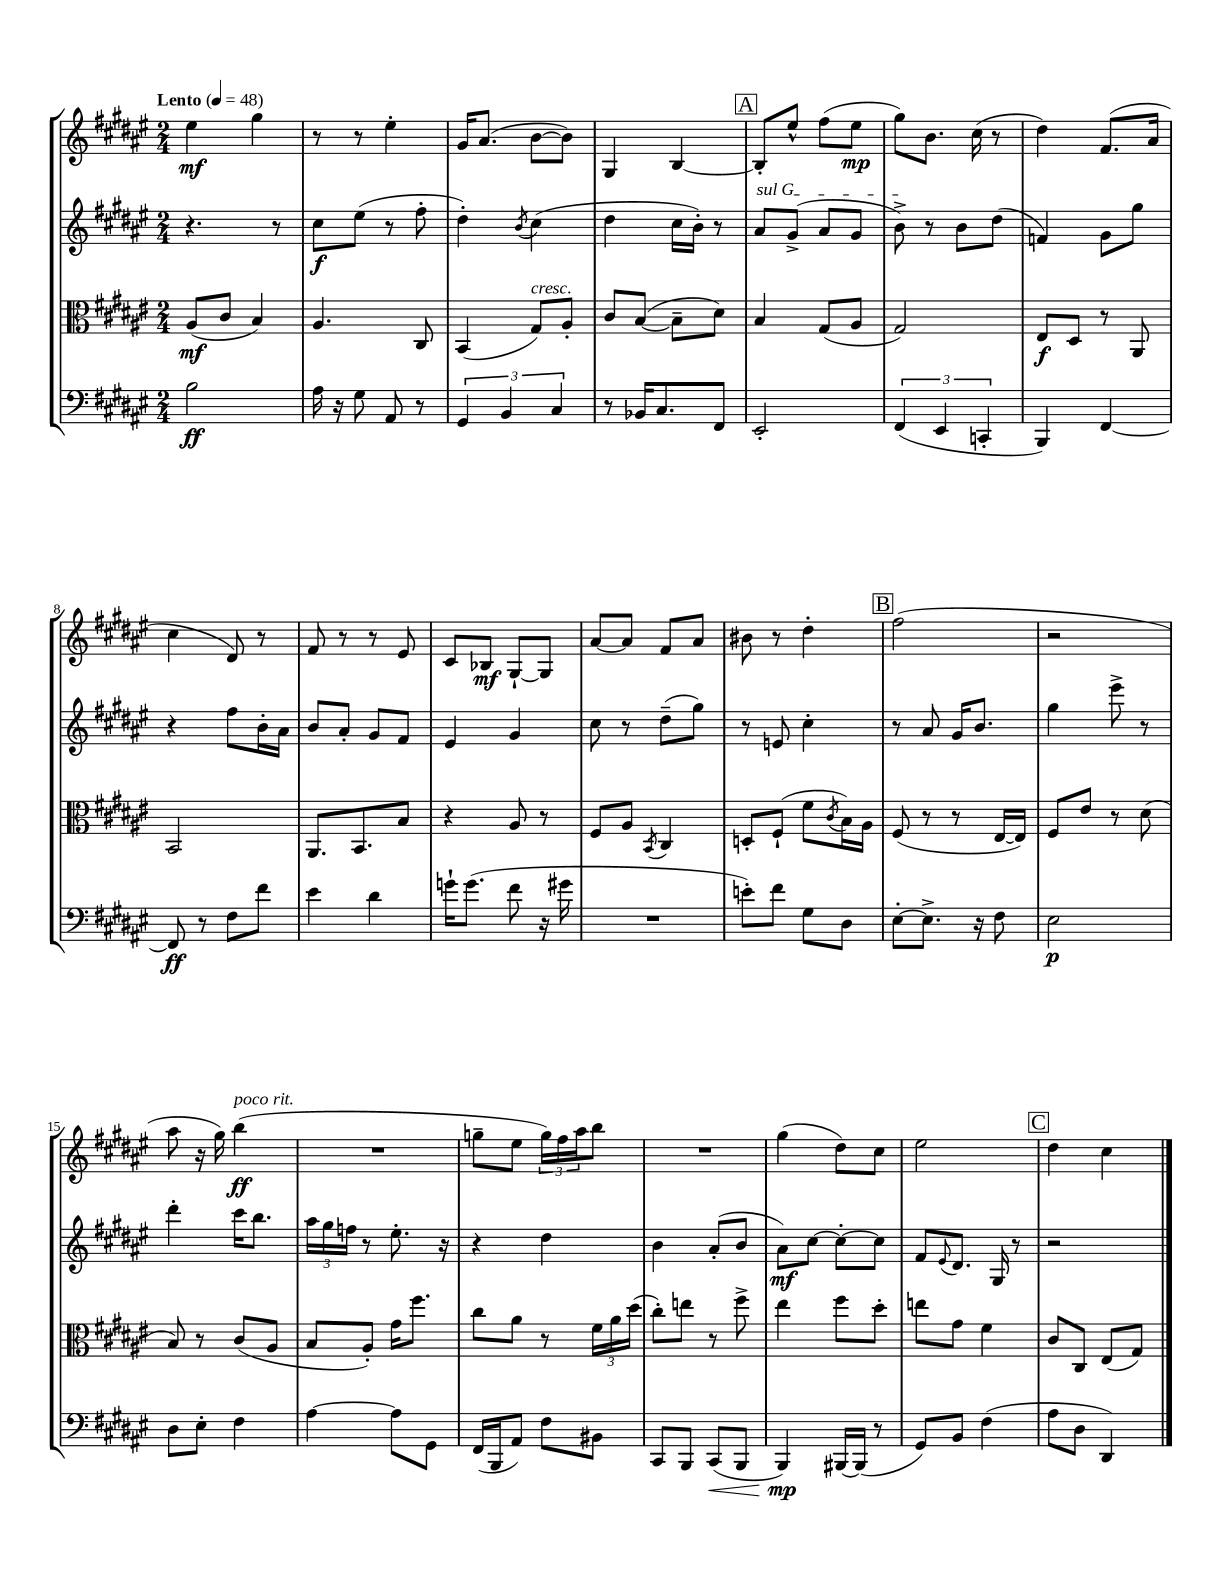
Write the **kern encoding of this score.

**kern	**dynam	**kern	**dynam	**kern	**dynam	**kern	**dynam
*part4	*part4	*part3	*part3	*part2	*part2	*part1	*part1
*staff4	*staff4	*staff3	*staff3	*staff2	*staff2	*staff1	*staff1
*clefF4	*	*clefC3	*	*clefG2	*	*clefG2	*
*k[f#c#g#d#a#e#]	*	*k[f#c#g#d#a#e#]	*	*k[f#c#g#d#a#e#]	*	*k[f#c#g#d#a#e#]	*
*M2/4	*	*M2/4	*	*M2/4	*	*M2/4	*
*MM48	*	*MM48	*	*MM48	*	*MM48	*
=1	=1	=1	=1	=1	=1	=1	=1
!	!	!	!	!	!	!LO:TX:a:B:t=Lento	!
2B\	ff	(8A#/L	mf	4.r	.	4ee#\	mf
.	.	8c#/J	.	.	.	.	.
.	.	4B/)	.	.	.	4gg#\	.
.	.	.	.	8r	.	.	.
=2	=2	=2	=2	=2	=2	=2	=2
16A#\	.	4.A#/	.	8cc#\L	f	8r	.
16r	.	.	.	.	.	.	.
8G#\	.	.	.	(8ee#\J	.	8r	.
8AA#/	.	.	.	8r	.	4ee#'\	.
8r	.	8C#/	.	8ff#'\	.	.	.
=3	=3	=3	=3	=3	=3	=3	=3
6GG#/	.	(4BB/	.	4dd#'\)	.	16g#/KL	.
.	.	.	.	.	.	(8.a#/J	.
6BB/	.	.	.	.	.	.	.
.	.	.	.	8qb/	.	.	.
!	!	!LO:TX:a:i:t=cresc.	!	!	!	!	!
.	.	8G#/L)	.	(4cc#\	.	[8b\L	.
6C#/	.	.	.	.	.	.	.
.	.	8A#'/J	.	.	.	8b\J])	.
=4	=4	=4	=4	=4	=4	=4	=4
8r	.	8c#/L	.	4dd#\	.	4G#/	.
16BB-X/KL	.	([8B/J	.	.	.	.	.
8.C#/	.	.	.	.	.	.	.
.	.	8B~\L]	.	16cc#\LL	.	[4B/	.
.	.	.	.	16b'\JJ)	.	.	.
8FF#/J	.	8d#\J)	.	8r	.	.	.
!!LO:REH:place=s1:t=A
=5	=5	=5	=5	=5	=5	=5	=5
!	!	!	!	!LO:TX:a:i:t=sul G	!	!	!
2EE#'/	.	4B/	.	8a#/L	.	8B'/L]	.
.	.	.	.	(8g#^/J	.	8ee#^^/J	.
.	.	(8G#/L	.	8a#/L	.	(8ff#\L	.
.	.	8A#/J	.	8g#/J	.	8ee#\J	mp
=6	=6	=6	=6	=6	=6	=6	=6
(6FF#/	.	2G#/)	.	8b^\)	.	8gg#\L)	.
.	.	.	.	8r	.	8.b\J	.
6EE#/	.	.	.	.	.	.	.
.	.	.	.	8b\L	.	.	.
.	.	.	.	.	.	(16cc#\	.
6CCn'/	.	.	.	.	.	.	.
.	.	.	.	(8dd#\J	.	8r	.
=7	=7	=7	=7	=7	=7	=7	=7
4BBB/)	.	8E#/L	f	4fn/)	.	4dd#\)	.
.	.	8D#/J	.	.	.	.	.
[4FF#/	.	8r	.	8g#\L	.	(8.f#/L	.
.	.	8AA#/	.	8gg#\J	.	.	.
.	.	.	.	.	.	16a#/Jk	.
!!LO:LB:g=z
=8	=8	=8	=8	=8	=8	=8	=8
8FF#/]	ff	2BB/	.	4r	.	4cc#\	.
8r	.	.	.	.	.	.	.
8F#\L	.	.	.	8ff#\L	.	8d#/)	.
8f#\J	.	.	.	16b'\L	.	8r	.
.	.	.	.	16a#\JJ	.	.	.
=9	=9	=9	=9	=9	=9	=9	=9
4e#\	.	8.AA#/L	.	8b/L	.	8f#/	.
.	.	.	.	8a#'/J	.	8r	.
.	.	8.BB/	.	.	.	.	.
4d#\	.	.	.	8g#/L	.	8r	.
.	.	8B/J	.	8f#/J	.	8e#/	.
=10	=10	=10	=10	=10	=10	=10	=10
16gn`\KL	.	4r	.	4e#/	.	8c#/L	.
(8.g\J	.	.	.	.	.	.	.
.	.	.	.	.	.	8B-X/J	mf
8f#\	.	8A#/	.	4g#/	.	[8G#`/L	.
16r	.	8r	.	.	.	8G#/J]	.
16g#X\	.	.	.	.	.	.	.
=11	=11	=11	=11	=11	=11	=11	=11
2r	.	8F#/L	.	8cc#\	.	[8a#/L	.
.	.	8A#/J	.	8r	.	8a#/J]	.
.	.	8qBB/	.	.	.	.	.
.	.	4C#/	.	(8dd#~\L	.	8f#/L	.
.	.	.	.	8gg#\J)	.	8a#/J	.
=12	=12	=12	=12	=12	=12	=12	=12
8en'\L)	.	8Dn'/L	.	8r	.	8b#X\	.
8f#\J	.	(8F#`/J	.	8en/	.	8r	.
8G#\L	.	8f#\L	.	4cc#'\	.	4dd#'\	.
.	.	8qc#/	.	.	.	.	.
8D#\J	.	16B\L)	.	.	.	.	.
.	.	16A#\JJ	.	.	.	.	.
!!LO:REH:place=s1:t=B
=13	=13	=13	=13	=13	=13	=13	=13
[8E#'\L	.	(8F#/	.	8r	.	(2ff#\	.
8.E#^\J]	.	8r	.	8a#/	.	.	.
.	.	8r	.	16g#/KL	.	.	.
16r	.	.	.	8.b/J	.	.	.
8F#\	.	[16E#/LL	.	.	.	.	.
.	.	16E#/JJ])	.	.	.	.	.
=14	=14	=14	=14	=14	=14	=14	=14
2E#\	p	8F#/L	.	4gg#\	.	2r	.
.	.	8e#/J	.	.	.	.	.
.	.	8r	.	8eee#^\	.	.	.
.	.	(8d#\	.	8r	.	.	.
!!LO:LB:g=z
=15	=15	=15	=15	=15	=15	=15	=15
8D#\L	.	8B/)	.	4ddd#'\	.	8aa#\	.
8E#'\J	.	8r	.	.	.	16r	.
.	.	.	.	.	.	16gg#\)	.
!	!	!	!	!	!	!LO:TX:a:i:t=poco rit.	!
4F#\	.	(8c#/L	.	16ccc#\KL	.	(4bb\	ff
.	.	.	.	8.bb\J	.	.	.
.	.	8A#/J	.	.	.	.	.
=16	=16	=16	=16	=16	=16	=16	=16
[4A#\	.	8B/L	.	24aa#\LL	.	2r	.
.	.	.	.	24gg#\	.	.	.
.	.	.	.	24ffn\JJ	.	.	.
.	.	8A#'/J)	.	8r	.	.	.
8A#\L]	.	16g#\KL	.	8.ee#'\	.	.	.
.	.	8.ff#\J	.	.	.	.	.
8GG#\J	.	.	.	.	.	.	.
.	.	.	.	16r	.	.	.
=17	=17	=17	=17	=17	=17	=17	=17
(16FF#/LL	.	8cc#\L	.	4r	.	8ggn~\L	.
16BBB/J	.	.	.	.	.	.	.
8AA#/J)	.	8a#\J	.	.	.	8ee#\J	.
8F#\L	.	8r	.	4dd#\	.	24gg\LL)	.
.	.	.	.	.	.	24ff#\	.
.	.	.	.	.	.	24aa#\J	.
8BB#X\J	.	24f#\LL	.	.	.	8bb\J	.
.	.	24a#\	.	.	.	.	.
.	.	(24dd#\JJ	.	.	.	.	.
=18	=18	=18	=18	=18	=18	=18	=18
8CC#/L	.	8cc#'\L)	.	4b\	.	2r	.
8BBB/J	.	8een\J	.	.	.	.	.
!	!LO:HP:b	!	!	!	!	!	!
(8CC#/L	<	8r	.	(8a#'/L	.	.	.
8BBB/J	.	8ff#^\	.	8b/J	.	.	.
=19	=19	=19	=19	=19	=19	=19	=19
4BBB/)	mp	4ee#\	.	8a#\L)	mf	(4gg#\	.
.	.	.	.	[8cc#\J	.	.	.
[16BBB#X/LL	[	8ff#\L	.	8cc#'\L_	.	8dd#\L)	.
(16BBB#/JJ]	.	.	.	.	.	.	.
8r	.	8dd#'\J	.	8cc#\J]	.	8cc#\J	.
=20	=20	=20	=20	=20	=20	=20	=20
8GG#/L)	.	8een\L	.	8f#/L	.	2ee#\	.
.	.	.	.	8qqe#/	.	.	.
8BB/J	.	8g#\J	.	8.d#/J	.	.	.
(4F#\	.	4f#\	.	.	.	.	.
.	.	.	.	16G#/	.	.	.
.	.	.	.	8r	.	.	.
!!LO:REH:place=s1:t=C
=21	=21	=21	=21	=21	=21	=21	=21
8A#\L	.	8c#/L	.	2r	.	4dd#\	.
8D#\J	.	8C#/J	.	.	.	.	.
4DD#/)	.	(8E#/L	.	.	.	4cc#\	.
.	.	8G#/J)	.	.	.	.	.
==	==	==	==	==	==	==	==
*-	*-	*-	*-	*-	*-	*-	*-
